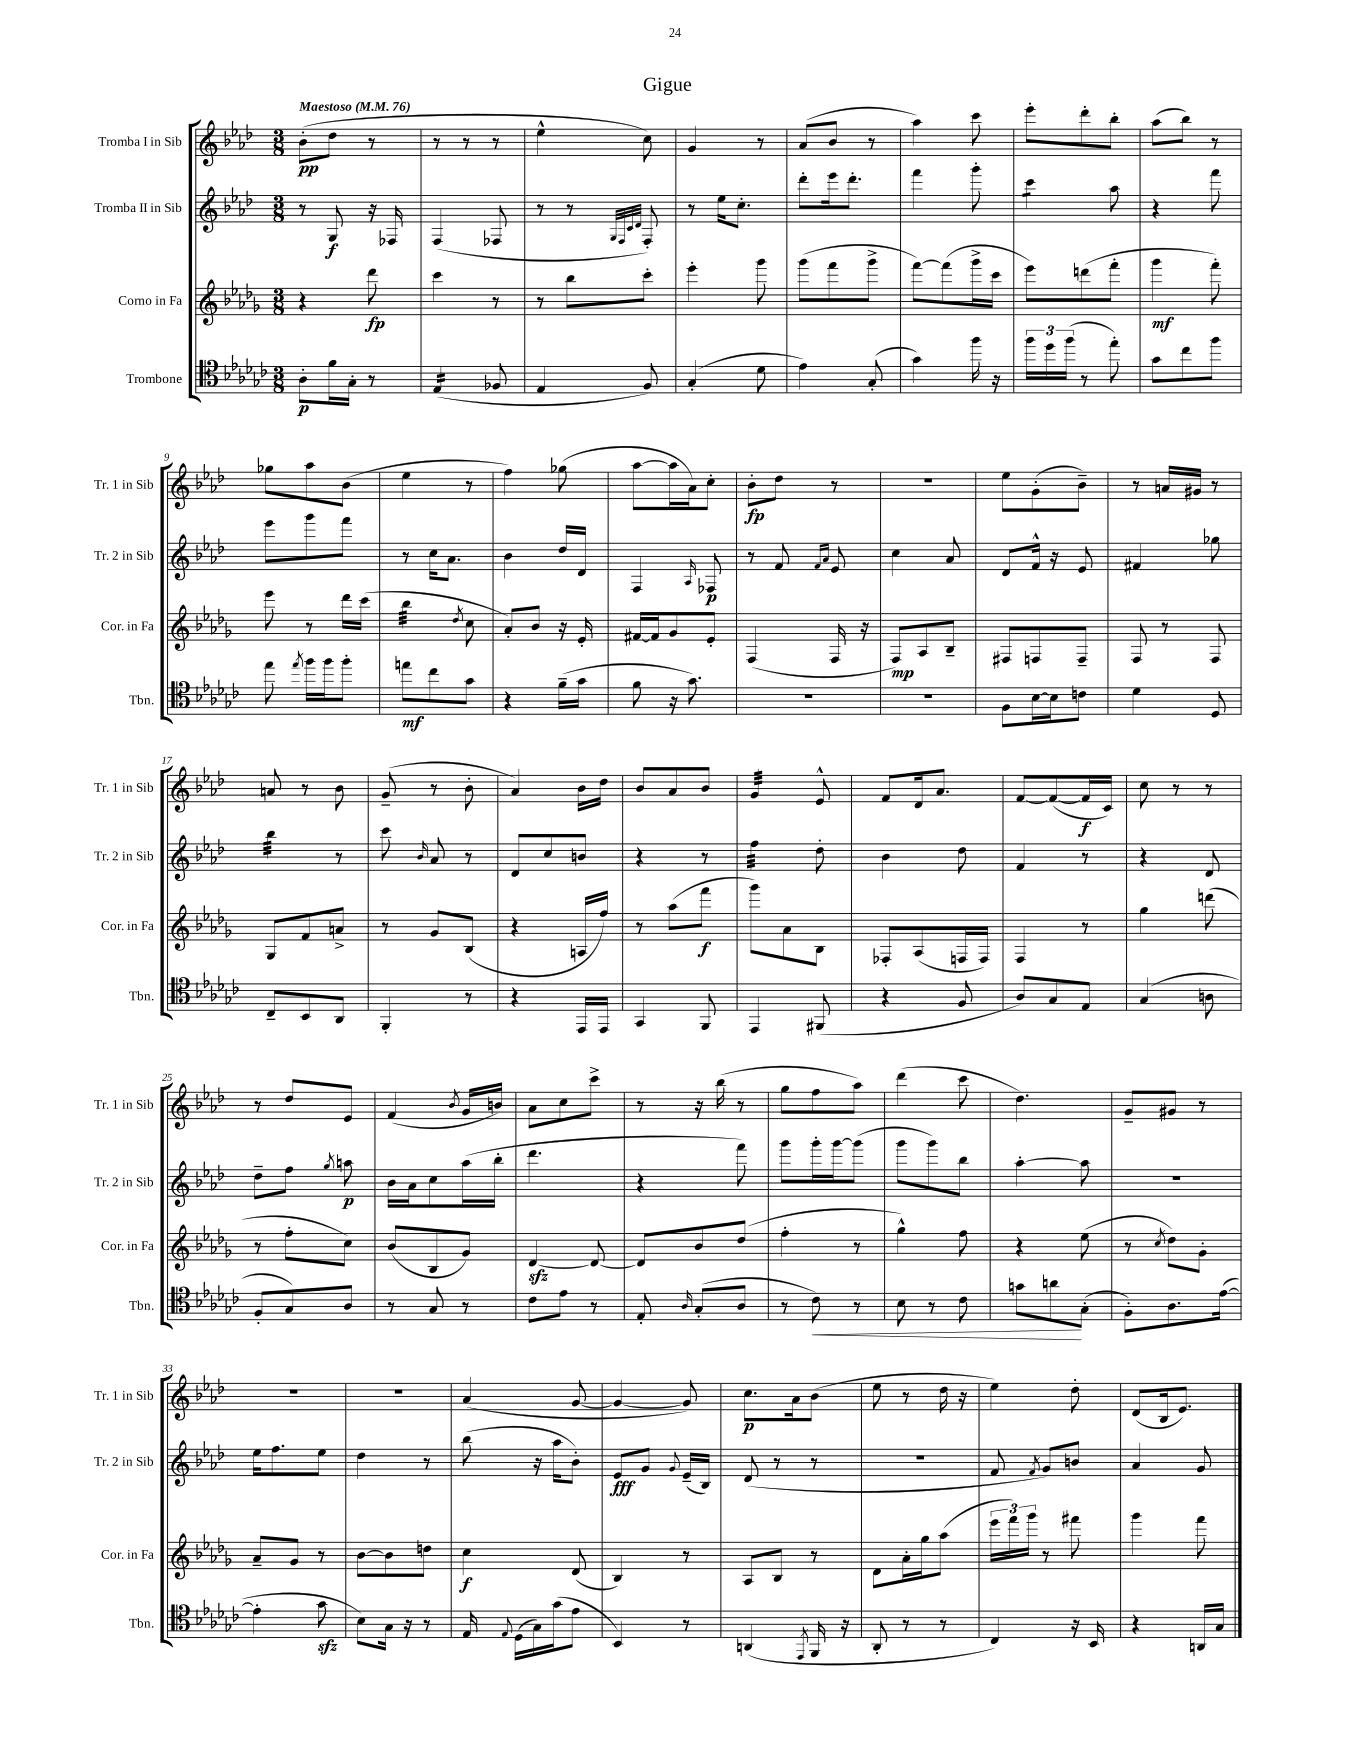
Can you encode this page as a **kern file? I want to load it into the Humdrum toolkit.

**kern	**kern	**kern	**kern
*staff4	*staff3	*staff2	*staff1
*clefC4	*clefG2	*clefG2	*clefG2
*k[b-e-a-d-g-c-]	*k[b-e-a-d-g-]	*k[b-e-a-d-]	*k[b-e-a-d-]
*M3/8	*M3/8	*M3/8	*M3/8
*MM76	*MM76	*MM76	*MM76
8A-'	4r	8r	(8b-'
16f	.	8G	8dd-
16G-'	.	.	.
8r	8ddd-	16r	8r
.	.	16F-	.
=	=	=	=
(4E-	4ccc	(4F	8r
.	.	.	8r
8F-	8r	8F-	8r
=	=	=	=
4E-	8r	8r	4ee-^^
.	8bb-	8r	.
.	.	32qqG	.
.	.	32qqF	.
.	.	32qqc	.
.	.	32qqd-	.
8F)	8ccc'	8F')	8cc)
=	=	=	=
(4G-'	4eee-'	8r	4g
.	.	16ee-	.
.	.	8.cc'	.
8d-	8ggg-	.	8r
=	=	=	=
4e-)	(8ggg-	8ddd-'	(8a-
.	8fff	16eee-	8b-
.	.	8.ddd-'	.
(8G-'	8ggg-^	.	8r
=	=	=	=
4g-)	[8fff)	4fff	4aa-)
.	(8fff]	.	.
16ff	16ggg-^	8ggg'	8ccc
16r	16ccc	.	.
=	=	=	=
24ff	8eee-)	4ccc	8eee-'
24dd-	.	.	.
(24ff	.	.	.
8r	(8ddd	.	8ddd-'
8ee-')	8fff'	8aa-	8bb-'
=	=	=	=
8g-	4ggg-	4r	(8aa-
8cc-	.	.	8bb-)
8ff	8fff')	8fff	8r
=	=	=	=
8ee-	8eee-	8eee-	8gg-
8qee-	.	.	.
16ff	8r	8ggg	8aa-
16ff	.	.	.
8ff'	16ddd-	8fff	(8b-
.	(16ccc	.	.
=	=	=	=
8ee	4bb-	8r	4ee-
8cc-	.	16cc	.
.	.	8.a-	.
.	8qdd-	.	.
8g-	8cc	.	8r
=	=	=	=
4r	8a-')	4b-	4ff)
.	8b-	.	.
(16f~	16r	16dd-	(8gg-
16g-	16e-'	16d-	.
=	=	=	=
8f	[16f#	4F	[8aa-
.	16f#]	.	.
16r	8g-	.	16aa-]
8.g-)	.	.	16a-)
.	.	16qqA-	.
.	8e-'	8F-	8cc'
=	=	=	=
4.r	(4F	8r	8b-'
.	.	8f	8dd-
.	.	16qqf	.
.	.	16qqa-	.
.	16F	8e-	8r
.	16r	.	.
=	=	=	=
4.r	8F)	4cc	4.r
.	8A-	.	.
.	8B-~	8a-	.
=	=	=	=
8F	8F#	8d-	8ee-
[16B-	8F	16f^^	(8g'
16B-]	.	16r	.
8c	8F~	8e-	8b-~)
=	=	=	=
4d-	8F	4f#	8r
.	8r	.	16a
.	.	.	16g#
8D-	8F	8gg-	8r
=	=	=	=
8C-~	8G-	4bb-	8a
8BB-	8f	.	8r
8AA-	8a^	8r	8b-
=	=	=	=
4FF'	8r	8ccc	(8g~
.	.	16qqb-	.
.	8g-	8a-	8r
8r	(8B-	8r	8b-'
=	=	=	=
4r	4r	8d-	4a-)
.	.	8cc	.
16EE-	16A	8b	16b-
16EE-	16ff)	.	16dd-
=	=	=	=
4GG-	8r	4r	8b-
.	(8aa-	.	8a-
8FF	8fff	8r	8b-
=	=	=	=
4EE-	8ggg-)	4ff	4g
.	8a-	.	.
(8FF#	8B-	8dd-'	8e-^^
=	=	=	=
4r	8F-'	4b-	8f
.	(8A-	.	16d-
.	.	.	8.a-
8F	16F	8dd-	.
.	16F)	.	.
=	=	=	=
8A-)	4F	4f	[8f
8G-	.	.	(8f_
8E-	8r	8r	16f]
.	.	.	16c)
=	=	=	=
(4G-	4gg-	4r	8cc
.	.	.	8r
8A	(8ddd	8d-	8r
=	=	=	=
8F'	8r	8dd-~	8r
8G-)	8ff'	8ff	8dd-
.	.	8qgg	.
8A-	8cc)	8aa	8e-
=	=	=	=
8r	(8b-	16b-	(4f
.	.	16a-	.
8G-	8B-	8cc	.
.	.	.	8qb-
8r	8g-)	(16aa-	16g
.	.	16bb-'	16b)
=	=	=	=
8c-	[4d-	4.ddd-	8a-
8e-	.	.	8cc
8r	8d-_	.	8ccc^
=	=	=	=
8E-'	8d-]	4r	8r
16qqA-	.	.	.
(8G-'	8b-	.	16r
.	.	.	(16bb-
8A-	(8dd-	8fff)	8r
=	=	=	=
8r	4ff'	8ggg	8gg
8c-)	.	16ggg'	8ff
.	.	[16ggg	.
8r	8r	(8ggg]	8aa-)
=	=	=	=
8B-	4gg-^^)	8ggg	(4ddd-
8r	.	8ggg)	.
8c-	8ff	8bb-	8ccc
=	=	=	=
8g	4r	[4aa-'	4.dd-)
8a	.	.	.
(8G-'	(8ee-	8aa-]	.
=	=	=	=
8F')	8r	4.r	8g~
.	8qcc	.	.
8.A-	8dd-)	.	8g#
.	8g-'	.	8r
([16e-	.	.	.
=	=	=	=
4e-']	8a-~	16ee-	4.r
.	.	8.ff	.
.	8g-	.	.
8g-	8r	8ee-	.
=	=	=	=
8B-)	[8b-	4dd-	4.r
16G-	8b-]	.	.
16r	.	.	.
8r	8dd	8r	.
=	=	=	=
16E-	4cc	(8bb-	(4a-
8qqE-	.	.	.
(16D-	.	.	.
16G-)	.	16r	.
(16g-	.	16aa-	.
8e-	(8d-	8b-')	[8g
=	=	=	=
4BB-)	4B-)	8e-	4g_
.	.	8g	.
.	.	8qqg	.
8r	8r	(16e-~	8g])
.	.	16B-)	.
=	=	=	=
(4AA	8A-	(8d-	8.cc
.	8B-	8r	.
.	.	.	16a-
8qEE-	.	.	.
16FF	8r	8r	(8b-
16r	.	.	.
=	=	=	=
8AA-'	8d-	4.r	8ee-
8r	16a-'	.	8r
.	16gg-	.	.
8r	(8aa-	.	16dd-
.	.	.	16r
=	=	=	=
4C-)	24eee-	8f	4ee-)
.	24fff)	.	.
.	24ggg-	.	.
.	.	8qf	.
.	8r	8g)	.
16r	8fff#	8b	8dd-'
16BB-	.	.	.
=	=	=	=
4r	4ggg-	4a-	(8d-
.	.	.	16B-
.	.	.	8.e-)
16AA	8fff	8g	.
16G-	.	.	.
==	==	==	==
*-	*-	*-	*-
